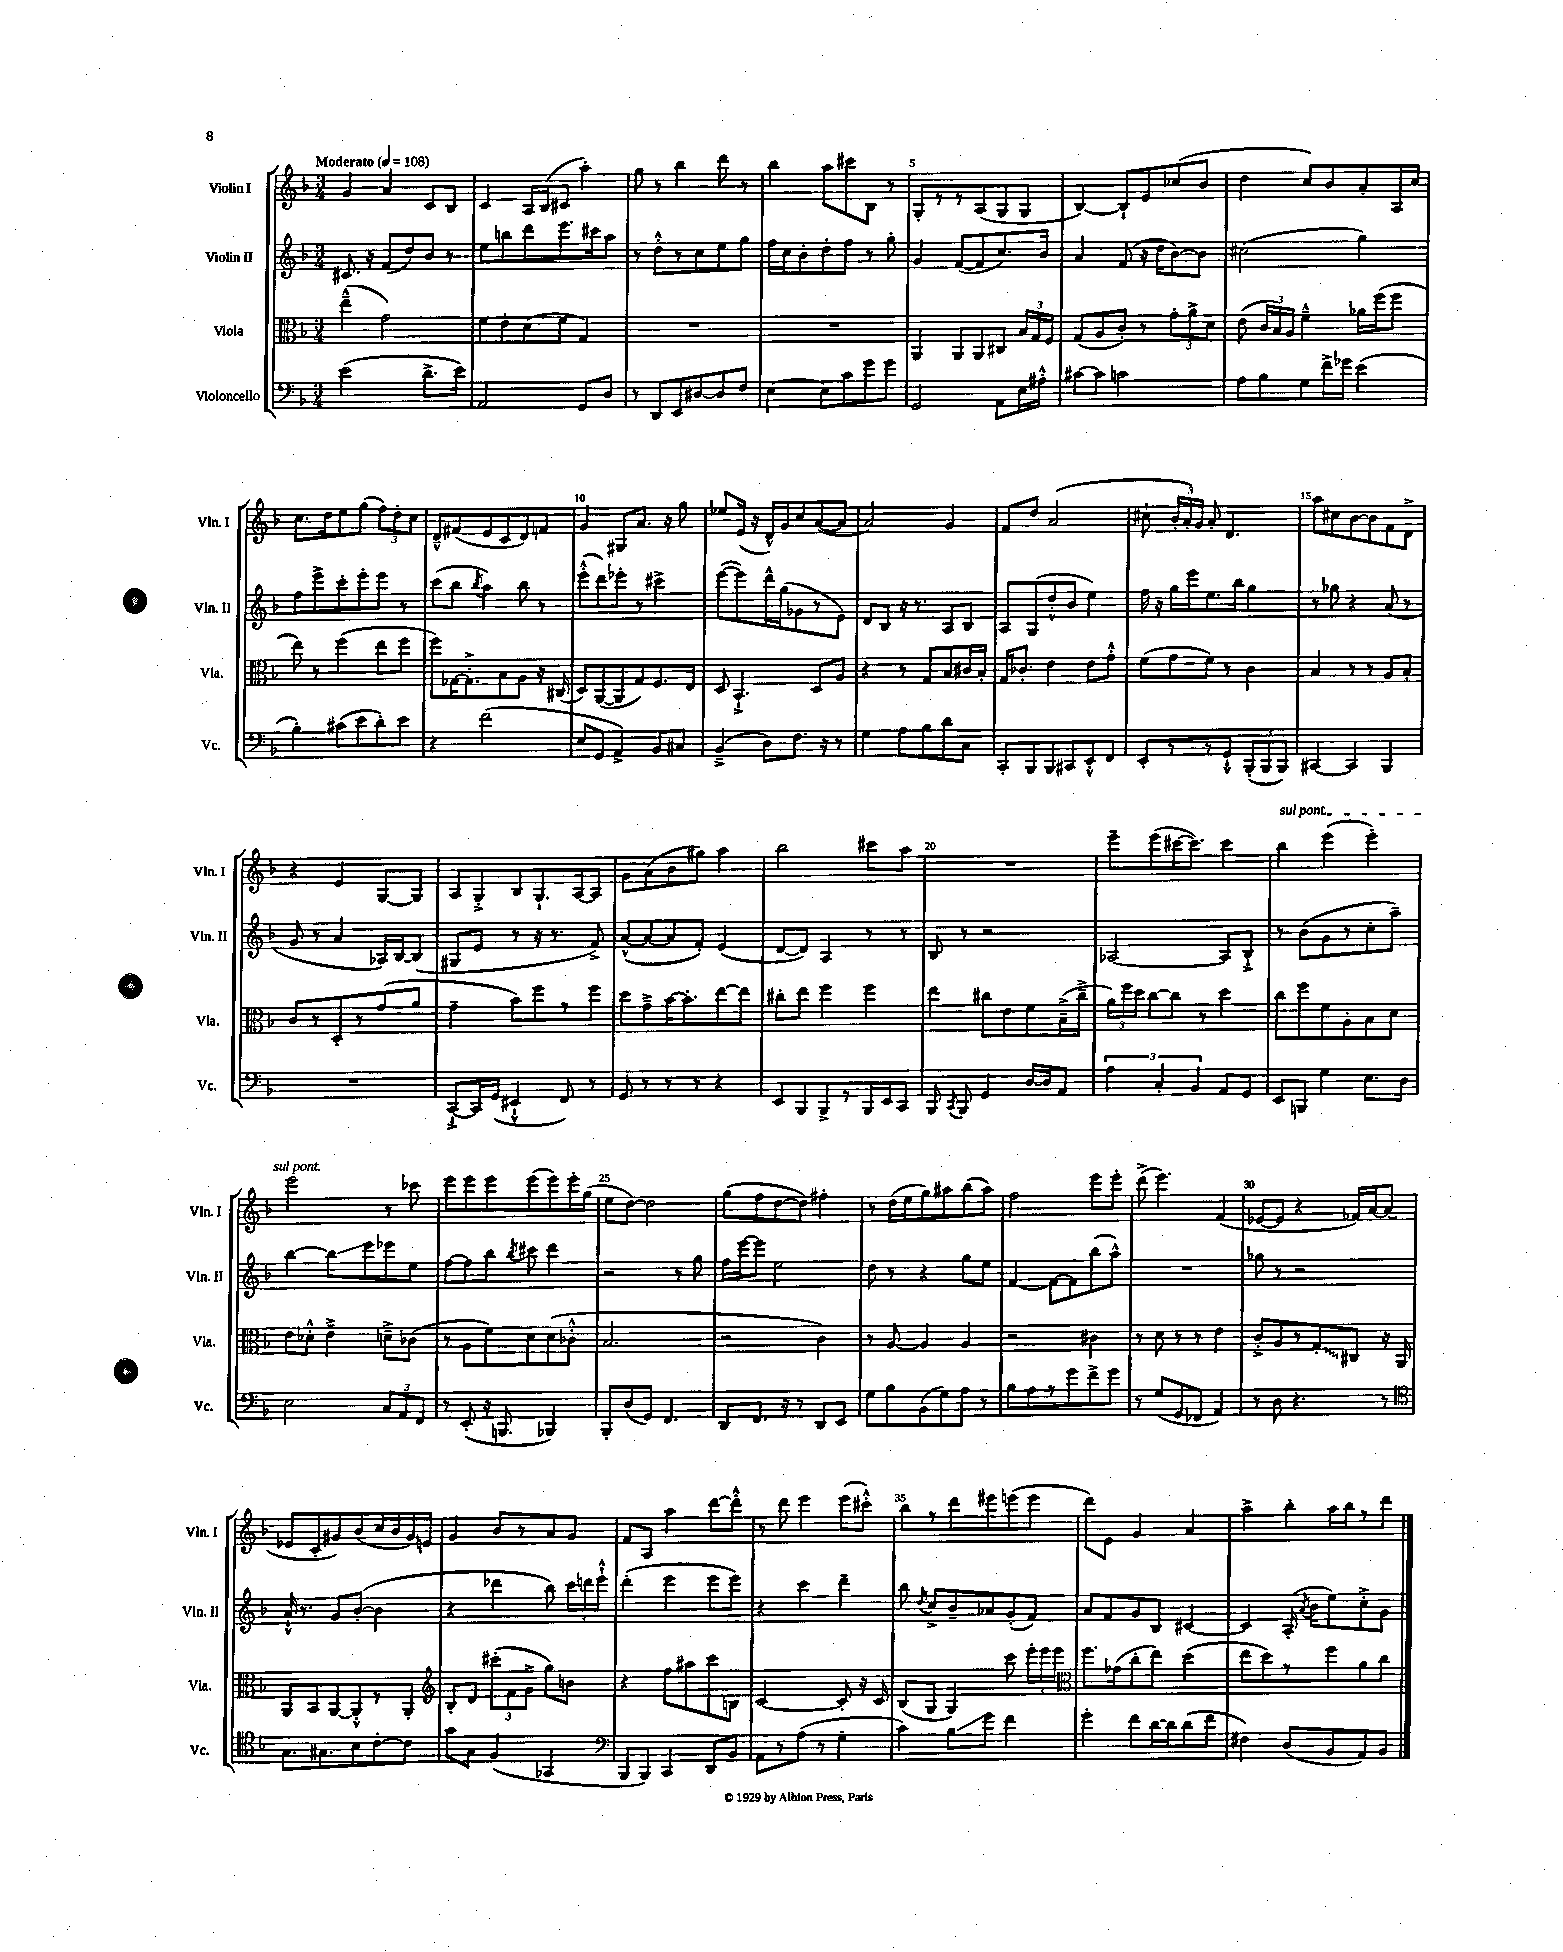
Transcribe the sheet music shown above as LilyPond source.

<<
\new StaffGroup <<
\new Staff = "s0" \with { instrumentName = "Violin I" shortInstrumentName = "Vln. I" } {
    \clef treble \key f \major \numericTimeSignature \time 3/4 \tempo "Moderato" 4 = 108
    \autoBeamOff g'4 a'4 c'8[ bes8] |
    c'4 a16[ bes16( cis'8] a''4-.) |
    g''8 r8 bes''4 d'''8 r8 |
    bes''4 a''8[ cis'''8 bes8] r8 |
    g8[-. r8 r8 a8( g8 g8] |
    bes4~) bes8[-! e'8 ces''8( bes'8] |
    d''4 c''8[) bes'8 a'8-. a16 c''16] |
    c''8.[ d''16 e''8 g''8]( \tuplet 3/2 { f''8[) d''8-. c''8] } |
    d'8[---^ fis'8( e'8 c'8 d'8) f'8] |
    g'4 gis8[ a'8.] r16 g''8 |
    ees''8[ e'16]( r16 d'16[-^) g'16 c''8 a'8~( a'8] |
    a'2) g'4 |
    f'8[ d''8] a'2( |
    cis''8-! \tuplet 3/2 { bes'16[-. a'16-.) g'16] } a'8-. d'4. |
    a''8[ cis''8 bes'8~ bes'8 f'8 d'8]-> |
    r4 e'4 g8[~ g8] |
    a8[ g8-.-> bes8 g8.-! a16~ a8] |
    g'8[ a'8( bes'8 gis''8]) a''4 |
    bes''2 cis'''8[ a''8] |
    R2. |
    e'''8[-- e'''8( cis'''16~ cis'''8.]) cis'''4 |
    \once \override TextSpanner.bound-details.left.text = \markup { \italic "sul pont." } bes''4\startTextSpan e'''4( e'''4-.) |
    e'''2\stopTextSpan r8 ces'''8 |
    e'''8[ e'''8 e'''8 e'''8( e'''8) e'''16-. g''16]( |
    e''8[ d''8]~) d''2 |
    g''8[( f''8 d''8~ d''8]) fis''4-. |
    r8 d''16[( e''16 g''8) ais''8 bes''8( ais''8]) |
    f''2 e'''8[ e'''8]-. |
    d'''8->( e'''4.) f'4( |
    ees'8[~ ees'8] r4 fes'16[) a'16~ a'8]( |
    ees'8[ c'8-. gis'8) bes'8( c''16 bes'16 gis'16) e'16] |
    g'4 bes'8[ r8 a'8 g'8] |
    f'8[ a8] a''4 d'''8[~ d'''8]-.-^ |
    r8 d'''8 e'''4 e'''8[( cis'''8]-.-^) |
    bes''8[ r8 d'''8 eis'''8 e'''8( e'''8] |
    d'''8[) e'8] g'4 a'4 |
    a''4-> bes''8[-. a''16 bes''16 r8 d'''8] \bar "|." |
}
\new Staff = "s1" \with { instrumentName = "Violin II" shortInstrumentName = "Vln. II" } {
    \clef treble \key f \major \numericTimeSignature \time 3/4
    \autoBeamOff cis'8. r16 f'8[( d''8) bes'8] r8 |
    e''8[ b''8 d'''8 e'''8. cis'''16 a''8] |
    r8 d''8[-.-^ r8 c''8 e''8 g''8] |
    f''16[ c''16 bes'8-. d''8-. f''8] r8 g''8-. |
    g'4 f'8[~( f'8 c''8.) bes'16] |
    a'4 f'8( r16 d''16[ bes'8~) bes'8] |
    cis''2( g''4) |
    f''8[ e'''8-> c'''8-. e'''8-. e'''8] r8 |
    c'''8[( bes''8] \acciaccatura { bes''8 } a''4) bes''8 r8 |
    e'''8[-.-^( d'''8) ees'''8]-. r8 cis'''4-> |
    e'''8[~( e'''8) d'''16-^ g''16( ges'8 r8 e'8]) |
    d'8[ bes8] r16 r8. a8[ bes8] |
    a8[ g8( d''8-.-^ bes'8] e''4) |
    f''16 r16 g''16[ e'''16 e''8. bes''16] g''4 |
    r8 ges''8 r4 a'8( r8 |
    g'8 r8 a'4 aes16[) bes16~ bes8]( |
    gis8[ e'8] r8 r16 r8. f'8->) |
    a'8[~-^( a'8~ a'8 f'8]-.) e'4( |
    d'8[~ d'8]) a4 r8 r8 |
    bes8 r8 r2 |
    aes2~ aes8[ bes8]-!-> |
    r8 bes'8[( g'8 r8 c''8-. a''8]--) |
    bes''4~ bes''8[\glissando e'''8 ees'''8 e''8] |
    f''8[~ f''8 bes''8] \acciaccatura { bes''8 } cis'''8 d'''4 |
    r2 r8 g''8 |
    f''16[ e'''16~ e'''8] e''2 |
    d''8 r8 r4 g''8[ e''8] |
    f'4~ f'8[~ f'8 bes''8( a''8]-^) |
    R2. |
    ges''8 r8 r2 |
    a'16-!-^ r8. g'8[ bes'8]~-.( bes'4 |
    r4 des'''4 bes''8) \tuplet 3/2 { c'''16[ d'''16 e'''16]-!-^ } |
    d'''4-.( e'''4 e'''8[ e'''8]) |
    r4 c'''4 d'''4-- |
    bes''8 \acciaccatura { d''8 } c''8[-> bes'8-- aes'8 g'8-.( f'8]) |
    a'8[ f'8 g'8 bes8] cis'4~ |
    cis'4 a16-.( \acciaccatura { a'8 } bes'16[ e''8) c''8-.-> g'8] \bar "|." |
}
\new Staff = "s2" \with { instrumentName = "Viola" shortInstrumentName = "Vla." } {
    \clef alto \key f \major \numericTimeSignature \time 3/4
    \autoBeamOff e''4---^( g'2) |
    f'8[ e'8-. d'8( f'8] g4) |
    R2. |
    R2. |
    a,4 a,8[ a,8 cis8] \tuplet 3/2 { bes16[ g16 f16] } |
    g8[( a8 c'8]-.) r8 \tuplet 3/2 { g'8[-. a'8-> d'8] } |
    e'8( \tuplet 3/2 { c'16[ bes16) a16] } f'4---^ aes'16[ f''16( f''8] |
    e''8) r8 f''4( e''8[ f''8] |
    f''8[) ges16~ ges8.-.-> bes8 a8] r16 cis16( |
    d8[) a,8~( a,8 g8) f8. e16] |
    d8 bes,4.-!-> d8[ a8] |
    r4 r8 g8[ bes8 cis'16 bes16]-. |
    g16[ ces'8.]-. e'4 e'8[ g'8]-.-^ |
    f'8[( g'8 f'8]) r8 c'4 |
    bes4 r8 r8 a8[ bes8]-. |
    c'8[ r8 d8-. r8 g'8( a'8] |
    g'4-- bes'8[) f''8 r8 f''8] |
    d''8[ g'8---> bes'16~ bes'8.-. e''8~ e''8] |
    cis''8[-. e''8] f''4 f''4 |
    e''4 cis''8[ e'8 f'8 bes16--->( cis''16]---> |
    \tuplet 3/2 { a'16[) f''16 d''16] } c''8[~ c''8] r8 d''4 |
    c''8[ f''8 f'8 a8-. bes8 d'8] |
    e'8[ des'8]-.-^ e'4---> d'8[---> ces'8]( |
    r8 a8[ f'8) d'8 d'8( ces'8]-.-^ |
    bes2. |
    r2 c'4) |
    r8 a8~ a4 a4 |
    r2 cis'4 |
    r8 d'8 r8 r8 e'4 |
    c'8[-.-> a8 r8 \once \override Glissando.style = #'zigzag g8-.\glissando cis8] r16 a,16 |
    a,8[ bes,8 a,8~ a,8-.-^ r8 a,8]-. |
    \clef treble bes8[-. d'8] \tuplet 3/2 { cis'''8[-.( f'8 g'8]-> } g''8[) b'8] |
    r4 f''8[ ais''8 c'''8 b8] |
    c'2~ c'8-. r16 c'16 |
    bes8[( g8] g4) c'''8 \tuplet 3/2 { e'''16[-. e'''16 e'''16] } |
    \clef alto f''8.[ ges'16( c''8-. e''8]) d''4( |
    e''8[ d''8) r8 f''8 a'8 c''8] \bar "|." |
}
\new Staff = "s3" \with { instrumentName = "Violoncello" shortInstrumentName = "Vc." } {
    \clef bass \key f \major \numericTimeSignature \time 3/4
    \autoBeamOff e'2( d'8.[-> e'16]) |
    a,2 g,8[ d8] |
    r8 d,8[ e,8 dis8~ dis8 f8] |
    e4~ e8[ c'8 g'8 g'8] |
    g,2 a,8[ e16 ais16]-.-^ |
    cis'8[~ cis'8] c'2 |
    a8[ bes8 g8 f'16-> ges'16] e'4( |
    bes4-.) cis'8[( e'8 d'8-.) e'8] |
    r4 f'2( |
    e8[ g,8] a,4->) bes,8[ cis8] |
    bes,4--->( d8[) f8.] r16 r8 |
    g4 a8[ bes8 d'8 c8] |
    c,8[-. bes,,8 bes,,8 cis,8 e,8-.-^ f,8] |
    e,8[-. r8 r8 g,8]-!-^ \tuplet 3/2 { bes,,8[-.( bes,,8 bes,,8]) } |
    cis,4~ cis,4 bes,,4 |
    R2. |
    c,8[~-!-> c,16 g,16]( eis,4-!-^ f,8) r8 |
    g,8 r8 r8 r8 r4 |
    e,8[ bes,,8 bes,,8-> r8 bes,,16 e,16 c,8] |
    bes,,8 \acciaccatura { c,8 } bes,,8 g,4 d16[~ d16 a,8] |
    \tuplet 3/2 { a4 c4-. bes,4 } a,8[ g,8] |
    e,8[ b,,8] g4 e8.[ d16] |
    e2 \tuplet 3/2 { c8[ a,8 f,8] } |
    r8 e,8-.( r16 b,,8. bes,,4) |
    bes,,8[-. d8( g,8]) f,4. |
    d,8[ f,8.] r16 r8 d,8[ e,8] |
    g8[ bes8 bes,8( g8) a8] r8 |
    bes8[ a8 r8 g'8 f'8-> g'8] |
    r8 g8[( g,8 fes,8] a,4) |
    r8 d8 r4. r8 |
    \clef tenor g8.[ gis8. bes8 c'8~-. c'8] |
    g'8[ g8] f4( ges,4 |
    \clef bass bes,,8[ bes,,8]) c,4 d,8[ bes,8] |
    a,8[ r8 a8]( r8 g4-. |
    c'4) bes8[\glissando g'8] f'4 |
    g'4-. f'8[ d'16~ d'16 d'8( f'8] |
    fis4) d8[( bes,8 a,8) bes,8] \bar "|." |
}
>>
>>
\layout { \context { \Score \override BarNumber.break-visibility = ##(#f #t #t) barNumberVisibility = #(every-nth-bar-number-visible 5) } }
